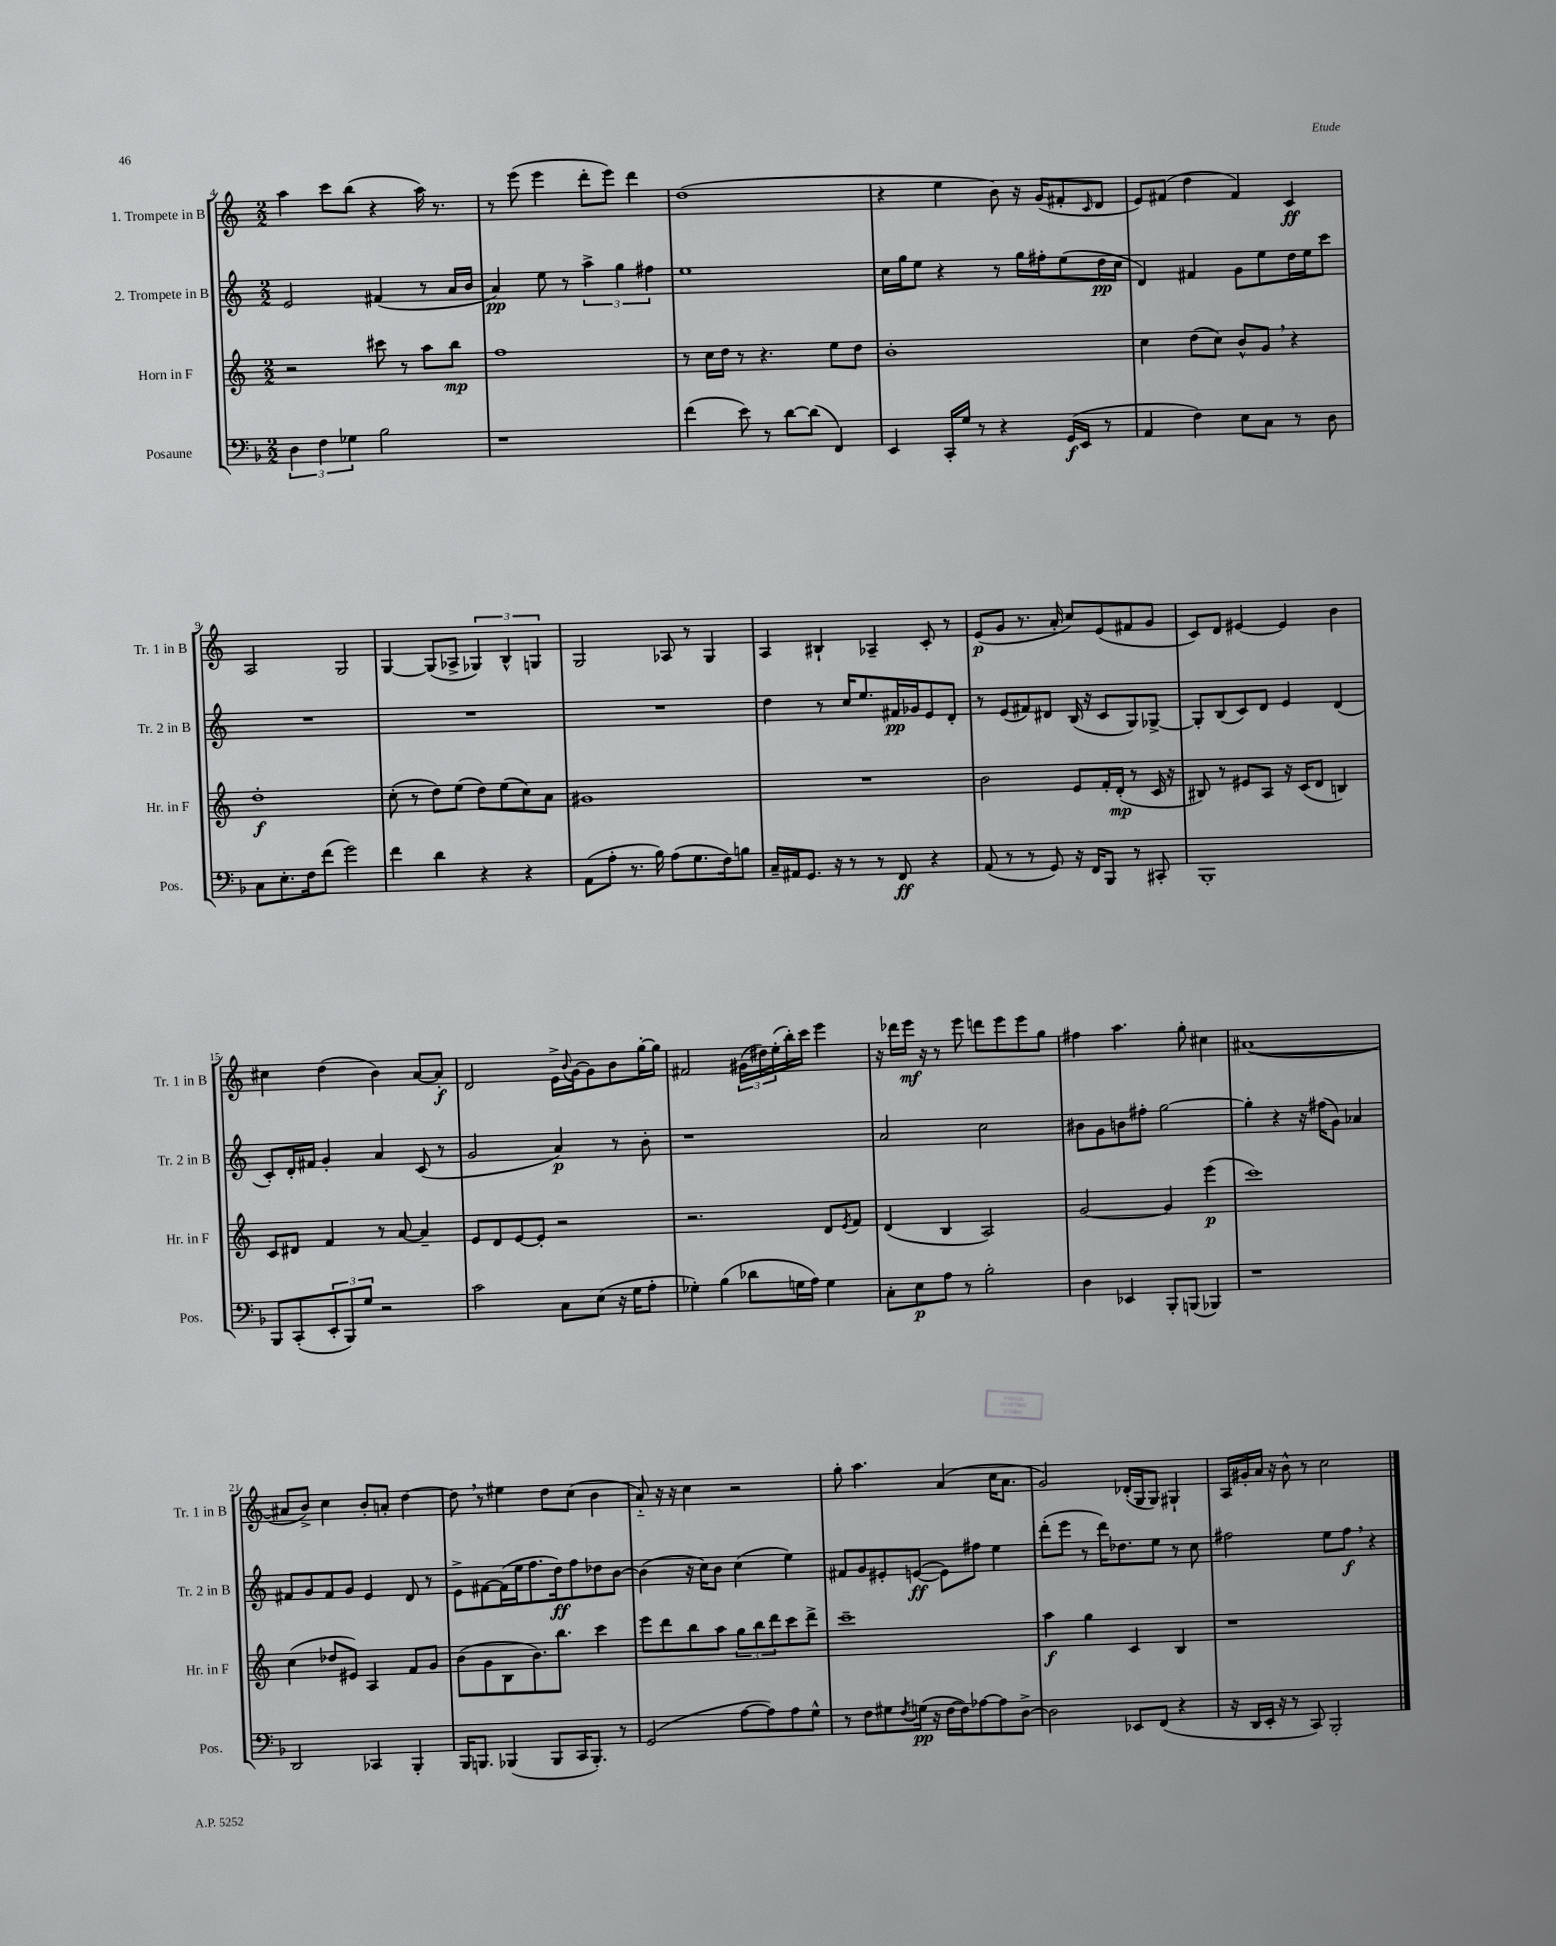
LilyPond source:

<<
\new StaffGroup <<
\new Staff = "s0" \with { instrumentName = "1. Trompete in B" shortInstrumentName = "Tr. 1 in B" } {
    \clef treble \key c \major \numericTimeSignature \time 2/2
    a''4 c'''8 b''8( r4 a''16) r8. |
    r8 e'''8( e'''4 d'''8-. e'''8) d'''4 |
    d''1( |
    r4 e''4 b'8) r16 g'16( fis'8-. \grace { c'16 } d'8 |
    e'8) fis'8( d''4 fis'4) c'4\ff |
    a2 g2 |
    g4~ g8( aes8-> \tuplet 3/2 { ges4) b4-^ g4 } |
    g2 aes8 r8 g4 |
    a4 bis4-! aes4-- c'8-. r8 |
    e'8\p( g'8 r8. a'16-. c''8) e'8( fis'8 g'8 |
    c'8) d'8 eis'4~ eis'4 b'4 |
    cis''4 d''4( b'4) a'8~ a'8-.\f |
    d'2 e'16-> \appoggiatura { b'8 } g'16~ g'8 b'8 g''16~-. g''16 |
    fis'2 \tuplet 3/2 { gis'16( dis''16) e''16-.( } b''16-.) c'''16 e'''4 |
    r16 des'''16 e'''16\mf r16 r8 e'''8 d'''8 e'''8 e'''8 g''8 |
    fis''4 a''4. g''8-. cis''4 |
    ais'1~( |
    ais'8 b'8->) c''4 b'8-. a'8-. d''4~ |
    d''8 \breathe r8 eis''4 d''8 c''8( b'4 |
    a'8-_) r16 r16 c''4 r2 |
    g''8-. a''4. a'4( c''16 a'8. |
    g'2) des'16-.( g16 g8) gis4-! |
    a16 gis'16-. a'16 r16 b'8-^ r8 c''2 \bar "|." |
}
\new Staff = "s1" \with { instrumentName = "2. Trompete in B" shortInstrumentName = "Tr. 2 in B" } {
    \clef treble \key c \major \numericTimeSignature \time 2/2
    e'2 fis'4( r8 a'16 b'16 |
    a'4\pp) e''8 r8 \tuplet 3/2 { a''4-> g''4 fis''4 } |
    e''1 |
    c''16 g''16 e''8 r4 r8 g''16 fis''16-. e''8( d''16\pp c''16 |
    d'4) fis'4 g'8 e''8 d''16 e''16 c'''8 |
    R1 |
    R1 |
    R1 |
    d''4 r8 c''16 e''8. fis'16\pp ges'16 e'8 d'8-. |
    r8 e'8( fis'8) dis'8 b16( r16 c'8 g8) ges8~-> |
    ges8-. b8( c'8) d'8 e'4 d'4( |
    c'8-.) d'16-. fis'16 g'4-. a'4 c'8( r8 |
    g'2 a'4\p) r8 b'8-. |
    r1 |
    a'2 c''2 |
    bis'8 g'8 b'8 fis''8-. g''2~ |
    g''4-. r4 r16 fis''16( g'8) aes'4 |
    fis'8 g'8 fis'8 g'8 e'4 d'8 r8 |
    e'8-> fis'8~ fis'16( e''16 f''8. d''16\ff) f''8 des''8 b'8~ |
    b'4( r16 c''16) b'8 c''4( e''4) |
    fis'8 g'8 eis'8-. e'8~\ff( e'8) fis''8 e''4 |
    d'''8-.( e'''8 r8 d'''16) des''8. e''8 r8 c''8 |
    fis''2 e''8 fis''8\f \breathe r4 \bar "|." |
}
\new Staff = "s2" \with { instrumentName = "Horn in F" shortInstrumentName = "Hr. in F" } {
    \clef treble \key c \major \numericTimeSignature \time 2/2
    r2 cis'''8 r8 a''8 b''8\mp |
    f''1 |
    r8 c''16 d''16 r8 r4. e''8 d''8 |
    b'1-. |
    c''4 d''8( c''8) b'8-^ g'8 \breathe r4 |
    d''1-.\f |
    c''8-.( r8 d''8) e''8( d''8) e''8( c''8) a'8 |
    gis'1 |
    R1 |
    b'2 e'8 f'16-. d'16-.\mp( r8 c'16 r16 |
    bis8) r8 eis'8 a8 r16 c'16( d'8 b4) |
    c'8 dis'8 f'4 r8 a'8~ a'4-- |
    e'8 d'8 e'8~ e'8-. r2 |
    r2. d'8 \acciaccatura { e'8 } f'8 |
    d'4( b4 a2) |
    g'2~ g'4 e'''4\p( |
    c'''1) |
    c''4( des''8 eis'8) a4 f'8 g'8 |
    b'8( g'8 b8 b'8.) b''8. c'''4 |
    e'''8 d'''8 b''8 a''8 \tuplet 3/2 { g''8 b''8 d'''8 } c'''8 d'''8-> |
    c'''1-- |
    a''4\f g''4 c'4 b4 |
    r1 \bar "|." |
}
\new Staff = "s3" \with { instrumentName = "Posaune" shortInstrumentName = "Pos." } {
    \clef bass \key f \major \numericTimeSignature \time 2/2
    \tuplet 3/2 { d4 f4 ges4 } bes2 |
    r1 |
    f'4( e'8) r8 d'8~ d'8( f,4) |
    e,4 c,16-. g16 r8 r4 g,16\f( e,16 r8 |
    a,4 f4) e8 c8 r8 d8 |
    c8 e8.-. f16 f'8( g'2) |
    f'4 d'4 r4 r4 |
    a,8( a8-. r8. bes16) a8( g8. f16) b8 |
    c16-- ais,16 g,8. r16 r8 r8 f,8\ff r4 |
    a,8( r8 r8 g,8) r16 f,16 bes,,8 r8 cis,8-. |
    bes,,1-. |
    bes,,8 c,8-.( \tuplet 3/2 { e,8-. bes,,8) g8 } r2 |
    c'2 c8 e8( r16 g16 a8-. |
    ges4-.) bes4( des'8 g16 a16) g4 |
    c8-. e8\p a8 r8 bes2-. |
    d4 ees,4 bes,,8-. b,,8( bes,,4) |
    r1 |
    d,2 ces,4 bes,,4-. |
    bes,,16 b,,8. bes,,4( bes,,8 c,16 bes,,8.-.) r8 |
    g,2( a8~ a8) a8 g8-^ |
    r8 f8 gis8 \acciaccatura { f8 } g16\pp( r16 f16~ f16) aes8~ aes8 d8~-> |
    d2 ees,8 f,8( r4 |
    r16 d,16 e,16-. r16 r8 c,8) bes,,2-. \bar "|." |
}
>>
>>
\layout { \context { \Score currentBarNumber = #4 } }
